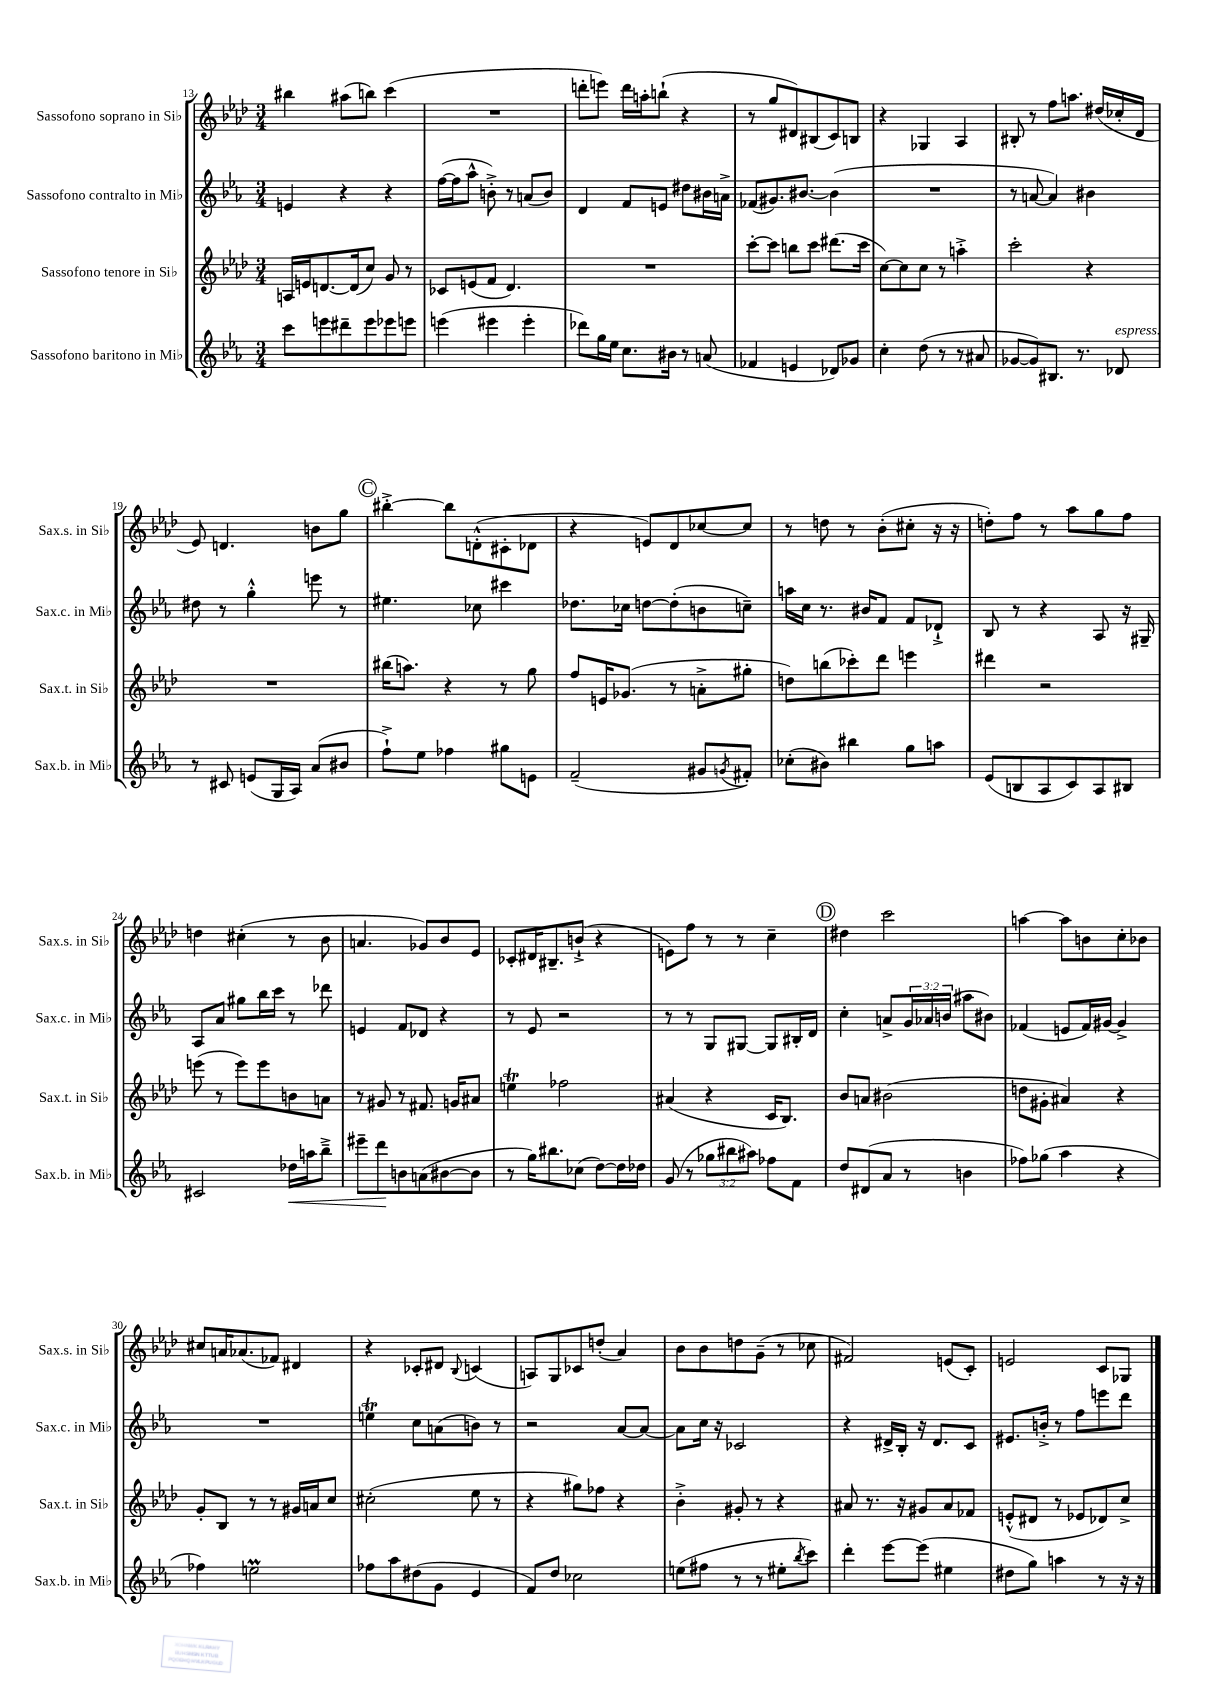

**kern	**kern	**kern	**kern
*staff4	*staff3	*staff2	*staff1
*clefG2	*clefG2	*clefG2	*clefG2
*k[b-e-a-]	*k[b-e-a-d-]	*k[b-e-a-]	*k[b-e-a-d-]
*M3/4	*M3/4	*M3/4	*M3/4
8ccc	16A	4e	4bb#
.	16e	.	.
8eee	[8.d	.	.
8ddd#~	.	4r	(8aa#
.	(16d]	.	.
8eee	8cc)	.	8bb)
8eee-	8g	4r	(4ccc
8eee	8r	.	.
=	=	=	=
(4eee	8c-	([16ff	2.r
.	.	16ff]	.
.	(8e	8aa-^^	.
4eee#	8f	8b'^)	.
.	4.d-)	8r	.
4eee#'	.	(8a	.
.	.	8b)	.
=	=	=	=
8ddd-)	2.r	4d	8ddd'
16gg	.	.	8eee)
16ee-	.	.	.
8.cc	.	8f	16ddd
.	.	.	16aa'
.	.	8e	(8bb`
16b#	.	.	.
8r	.	8dd#	4r
(8a	.	16b#	.
.	.	16a^	.
=	=	=	=
4f-	[8ccc'	(8f-	8r
.	8ccc]	8.g#)	8gg
4e	8bb	.	8d#)
.	.	[8.b#	.
.	8ccc	.	(8B#
8d-)	(8.ddd#	(4b#]	8c)
8g-	.	.	8B
.	16ccc	.	.
=	=	=	=
4cc'	[8cc)	2.r	4r
.	8cc]	.	.
(8dd	8cc	.	4G-
8r	8r	.	.
8r	4aa'^	.	4A-
8a#	.	.	.
=	=	=	=
[8g-	2ccc'	8r	8B#'
8g-])	.	[8a	8r
8.B#	.	4a])	8ff
.	.	.	8.aa
8.r	.	.	.
.	4r	4b#	.
.	.	.	(16dd#
8d-	.	.	16cc-'
.	.	.	16d-
=	=	=	=
8r	2.r	8dd#	8e-)
8c#	.	8r	4.d
(8e	.	4gg'^^	.
16G	.	.	.
16A-)	.	.	.
(8a-	.	8eee	8b
8b#	.	8r	8gg
=	=	=	=
8ff`^)	(16bb#	4.ee#	[4bb#'^
.	8.aa)	.	.
8ee-	.	.	.
4ff-	4r	.	8bb#]
.	.	8cc-	(8d'^^
8gg#	8r	4ccc#	8c#'
8e	8gg	.	8d-
=	=	=	=
(2f~	8ff	8.dd-	4r
.	16e	.	.
.	(8.g-	16cc-	.
.	.	[8dd	8e)
.	8r	(8dd']	8d-
8g#	8a'^	8b	[8cc-
8qg	.	.	.
8f#')	8gg#'	8cc~)	8cc-]
=	=	=	=
(8cc-'	8dd)	16aa	8r
.	.	16cc	.
8b#)	(8bb	8.r	8dd
4bb#	8ccc-')	.	8r
.	.	16b#	.
.	8ddd-	8f	(8b-'
8gg	4eee	8f	8cc#'
8aa	.	8d-`^	16r
.	.	.	16r
=	=	=	=
(8e-	4ddd#	8B-	8dd')
8B	.	8r	8ff
8A-	2r	4r	8r
8c)	.	.	8aa-
8A-	.	8A-	8gg
8B#	.	16r	8ff
.	.	16G#~	.
=	=	=	=
2c#	(8eee	8A-	4dd
.	8r	8a-	.
.	8eee)	8gg#	(4cc#'
.	8eee	16bb-	.
.	.	16ccc	.
16dd-	8b	8r	8r
16aa	.	.	.
8bb-~^	8a	8ddd-	8b-
=	=	=	=
8eee#~	8r	4e	4.a
8ddd	8g#	.	.
8b	8r	8f	.
(8a	8.f#	8d-	8g-)
[8b#	.	4r	8b-
.	16g	.	.
8b#]	8a#	.	8e-
=	=	=	=
8r	4ee	8r	8c-'
16gg)	.	8e-	16d#
8.bb#	.	.	8.B#~
.	2ff-	2r	.
(8cc-	.	.	(8b`^
[8dd)	.	.	4r
16dd]	.	.	.
16dd-	.	.	.
=	=	=	=
(8g	(4a#	8r	8e)
8r	.	8r	8ff
12gg-	4r	8G	8r
12bb#	.	.	.
.	.	[8G#	8r
12aa#)	.	.	.
8ff-	16c	8G#]	4cc~
.	8.B-)	.	.
8f	.	16B#'	.
.	.	16d	.
=	=	=	=
8dd	8b-	4cc'	4dd#
(8d#	8a	.	.
8a-	(2b#	8a^	2ccc
8r	.	24g	.
.	.	24a-	.
.	.	(24b	.
4b	.	8aa#	.
.	.	8b#)	.
=	=	=	=
8ff-)	8dd	(4f-	[4aa
(8gg-	8g#'	.	.
4aa-	4a#)	8e	8aa]
.	.	16f-)	8b
.	.	[16g#	.
4r	4r	4g#^]	8cc'
.	.	.	8b-
=	=	=	=
4ff-)	8g'	2.r	8cc#
.	8B-	.	16a
.	.	.	(8.a-
2ee	8r	.	.
.	8r	.	8f-)
.	16g#	.	4d#
.	16a	.	.
.	8cc	.	.
=	=	=	=
8ff-	(2cc#'	4ee	4r
8aa-	.	.	.
(8dd#	.	8cc	8c-'
8g	.	(8a	8d#
.	.	.	8qqB-
4e-	8ee-	8b)	(4c
.	8r	8r	.
=	=	=	=
8f)	4r	2r	8A)
8dd	.	.	8G
2cc-	8gg#)	.	8c-
.	8ff-	.	(8dd'
.	4r	[8a-	4a-)
.	.	8a-_	.
=	=	=	=
(8ee	4b-'^	8a-]	8b-
8ff#	.	16cc	8b-
.	.	16r	.
8r	8g#'	2c-	8dd
8r	8r	.	(8g~
8ee#'	4r	.	8r
8qbb-	.	.	.
8ccc)	.	.	8cc-
=	=	=	=
4ddd'	8a#	4r	2f#)
.	8.r	.	.
[8eee-	.	16d#^	.
.	16r	16B-'	.
(8eee-]	8g#	16r	.
.	.	8.d#	.
4ee#	8a#	.	(8e
.	8f-	8c	8c')
=	=	=	=
8dd#	(8e'^^	8.e#	2e
8gg)	8d#	.	.
.	.	16b'^	.
4aa	8r	8r	.
.	8e-	8ff	.
8r	8d-)	8eee	8c
16r	8cc^	8ddd	8G-
16r	.	.	.
==	==	==	==
*-	*-	*-	*-
